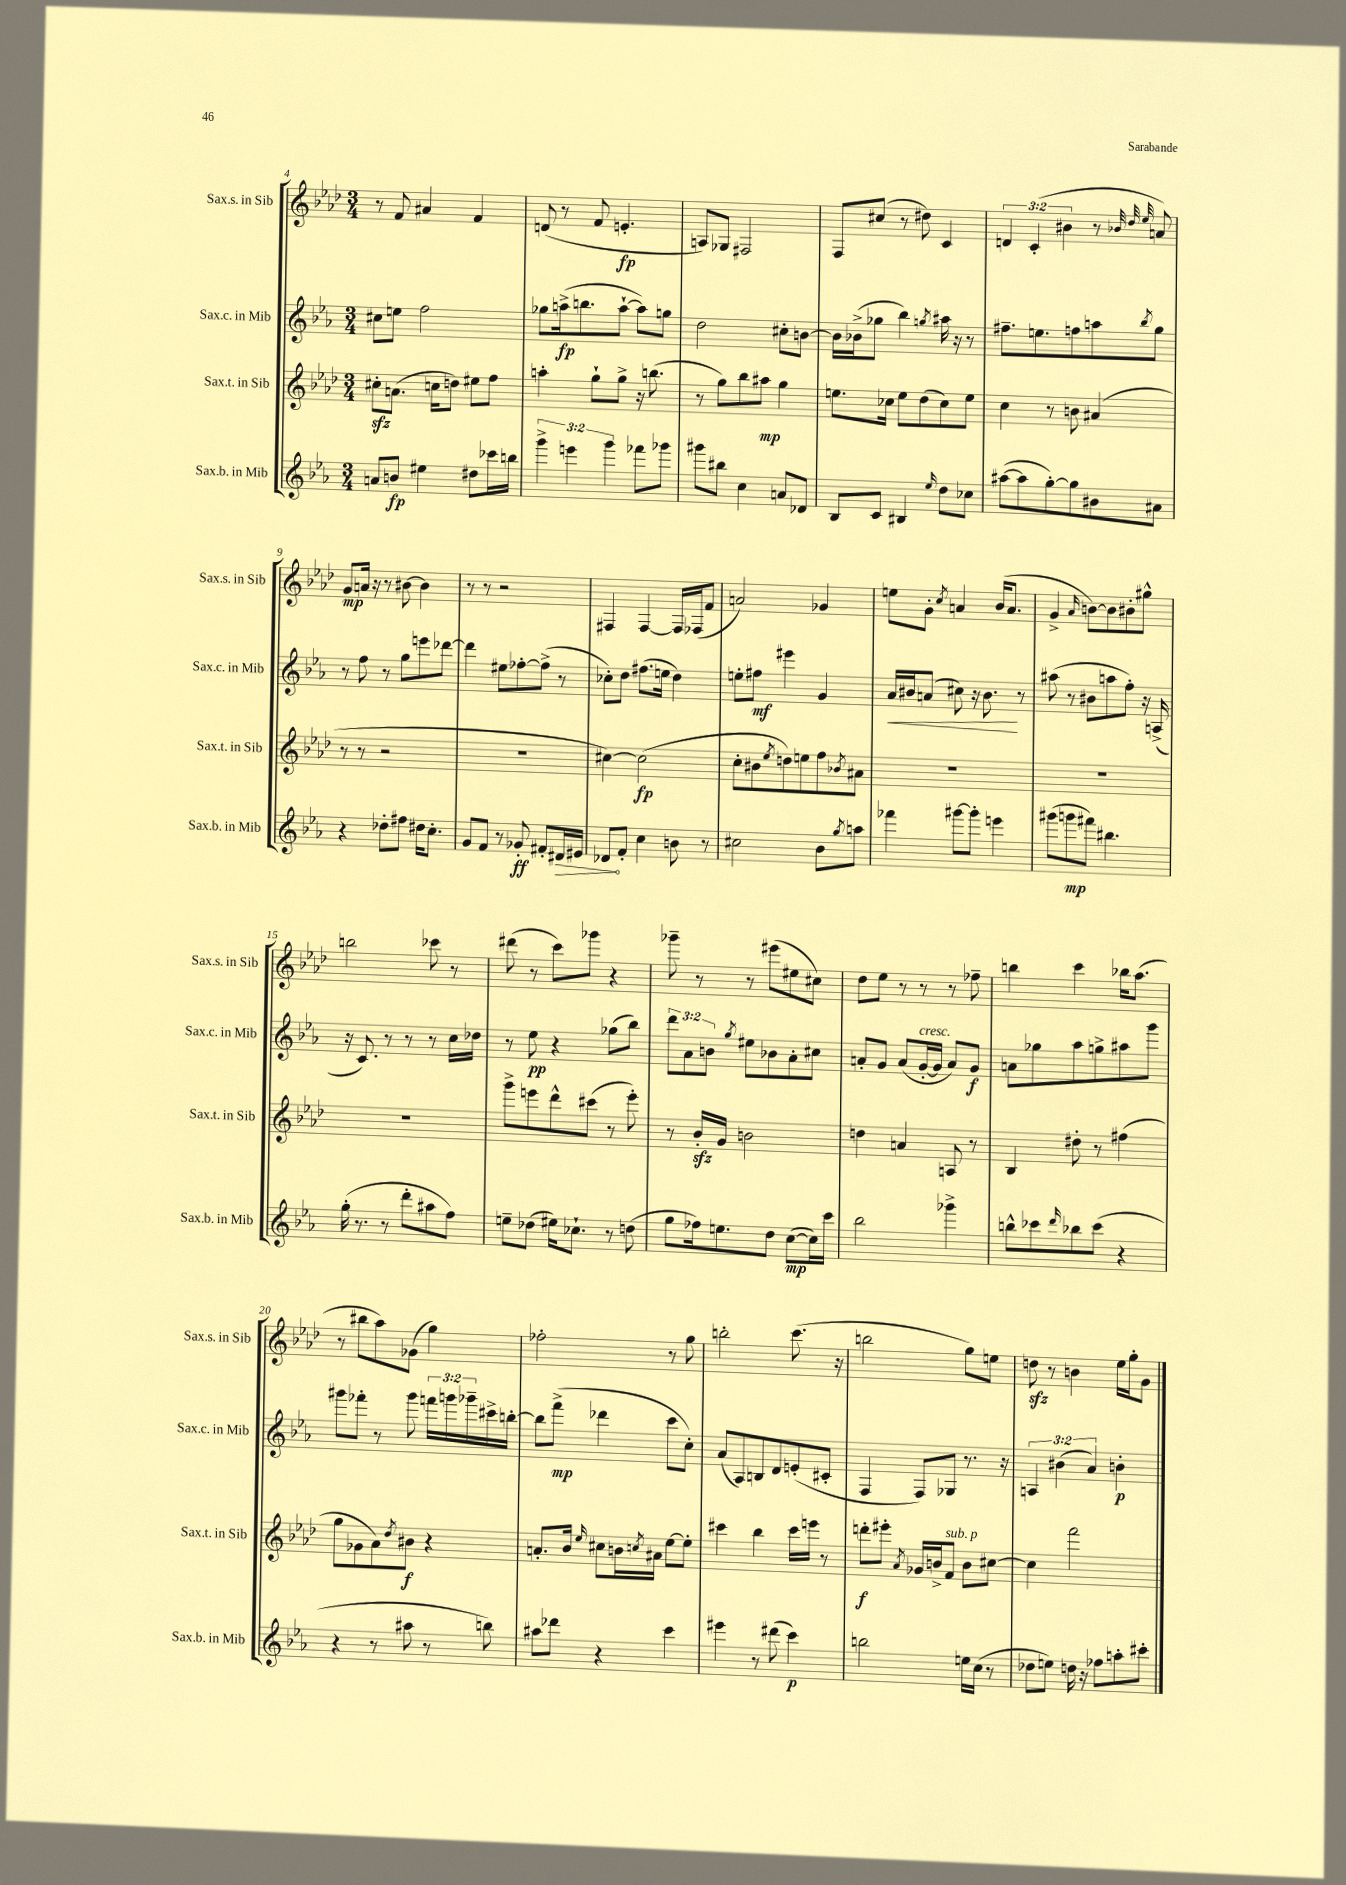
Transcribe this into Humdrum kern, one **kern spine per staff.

**kern	**kern	**kern	**kern
*staff4	*staff3	*staff2	*staff1
*clefG2	*clefG2	*clefG2	*clefG2
*k[b-e-a-]	*k[b-e-a-d-]	*k[b-e-a-]	*k[b-e-a-d-]
*M3/4	*M3/4	*M3/4	*M3/4
8a	8cc#'	8cc#	8r
8b	(8.a	8ee	8f
4ee#	.	2ff	4a#
.	16cc	.	.
.	8dd)	.	.
8dd#	8ee#	.	4f
16ccc-	8ff	.	.
16bb	.	.	.
=	=	=	=
6ggg^	4aa'	8gg-	(8d
.	.	(16aa^	8r
6eee	.	.	.
.	.	8.bb	.
.	8gg`	.	8f
6ggg	.	.	.
.	8gg^	[8aa`	4.e'
8fff-	16r	8aa])	.
.	(8.bb	.	.
8ggg-	.	8gg	.
=	=	=	=
8ggg#	8r	2dd	8A)
8bb#	8gg)	.	8G-
4cc	8bb-	.	2F#
.	8aa#	.	.
8a	4gg	8cc#'	.
8d-	.	[8b	.
=	=	=	=
8B-	8.ee	16b]	8F
.	.	(16b-^	.
8c	.	8gg-	(8cc#
.	16cc-	.	.
4B#	8ee	4bb-)	8r
.	(8dd-	.	8dd#)
16qqee-	.	8qgg	.
8dd	8cc-)	16aa#	4c
.	.	16r	.
8cc-	8ee	8r	.
=	=	=	=
([8aa#	4cc	8.ff#~	6d
8aa#]	.	.	.
.	.	.	(6c'
.	.	8.ee	.
[8gg')	8r	.	.
.	.	.	6b#
8gg]	8b	8ff	.
8b#	(4a#	8aa	8r
.	.	.	32qqb-
.	.	.	32qqdd-
.	.	8qbb-	32qqee-
8a#	.	8gg	8a)
=	=	=	=
4r	8r	8r	8g
.	8r	8ff	16a
.	.	.	16r
8dd-'	2r	8r	8r
8ff#	.	8gg	[8b#
16dd#	.	8eee	4b#]
8.cc'	.	.	.
.	.	[8ddd-	.
=	=	=	=
8g	2.r	4ddd-]	8r
8f	.	.	8r
8r	.	8ee#	2r
8g-'	.	[8ff-'	.
8f#'	.	(8ff-^]	.
16d#	.	8r	.
16e#	.	.	.
=	=	=	=
8d-	[4cc#)	8cc-')	4F#
8f'	.	8dd	.
4cc	(2cc#]	(8.ff#	[4F#
.	.	16ee	.
8b	.	4dd)	16F#]
.	.	.	(16F-
8r	.	.	8f
=	=	=	=
2cc#	8cc'	8ee'	2a)
.	8b#	8ff#	.
.	8qee-	.	.
.	8dd)	4eee#	.
.	8ee	.	.
8b-	8ff	4g	4g-
8qgg	8qb-	.	.
8aa	8a#	.	.
=	=	=	=
4fff-	2.r	16a-	8ee
.	.	16b#	.
.	.	(8a	8g'
.	.	.	8qcc
[8ggg#	.	8cc#)	4a
8ggg#']	.	16r	.
.	.	8.b#	.
4eee	.	.	(16b-
.	.	.	8.a
.	.	8r	.
=	=	=	=
(8ggg#	2.r	(8aa#	4g^
8ggg	.	8r	.
.	.	.	16qqa-
8fff#)	.	8b#	[8b)
4.bb#	.	8aa	8b]
.	.	8ff')	8b#'
.	.	16r	8gg#^^
.	.	(16A^	.
=	=	=	=
(16gg'	2.r	16r	2bb
8.r	.	8.c)	.
8r	.	8r	.
8ddd'	.	8r	.
8aa#	.	8r	8ccc-
8ff)	.	16cc	8r
.	.	16dd-	.
=	=	=	=
8ee~	8ggg^	8r	(8ddd#
(8dd-	8eee	8ee-	8r
16ee#)	8ddd-^^	4r	8ccc)
8.cc-`	.	.	.
.	(8ccc#	.	8ggg-
8r	8r	(8gg-	4r
(8dd	8eee')	8bb-)	.
=	=	=	=
8gg	8r	12ddd	8ggg-~
.	.	12a-	.
16ff-)	16b-'	.	8r
.	.	12b	.
8.ee	16g	.	.
.	.	8qgg	.
.	2b	8ee#	8r
8dd	.	8b-	(8eee#
([8cc	.	8a-'	8ee#
16cc])	.	8cc#	8cc#)
16ccc	.	.	.
=	=	=	=
2bb-	4dd	8a'	8dd-
.	.	8g	8ee-
.	4a	(8a	8r
.	.	[16g'	8r
.	.	16g]	.
4ggg-^	8A	8a)	8r
.	8r	8g	8ff-~
=	=	=	=
8bb^^	4B-	8a	4bb
8ccc-	.	8gg-	.
16qqddd	.	.	.
8bb-	8dd#'	8aa-	4ccc
(8ccc-	8r	8gg^	.
4r	(4ff#	8aa#	16bb-
.	.	.	(8.aa-
.	.	8ggg	.
=	=	=	=
4r	8gg	8ggg#	8r
.	8g-	8fff-'	8bb#
8r	8a-)	8r	8aa-)
.	8qdd-	.	.
8aa#	8b#	8ggg#	(8g-
8r	4r	24fff	4gg)
.	.	24ggg	.
.	.	24ggg-~	.
8bb)	.	16ccc#^	.
.	.	[16bb'	.
=	=	=	=
8aa#	8.a'	8bb]	2ff-'
8ddd-	.	(8fff^	.
.	16b-	.	.
.	16qqee-	.	.
4r	8cc#	4ddd-	.
.	16b	.	.
.	8qcc	.	.
.	16a#	.	.
4ccc	[8ee-	8ccc	8r
.	8ee-']	8cc')	8gg
=	=	=	=
4eee#	4ccc#	(8a-	2bb'
.	.	8A-)	.
8r	4bb-	8B	.
(8ddd#	.	8d	.
4ccc)	16ccc#	(8e'	(8.ccc
.	16eee	.	.
.	8r	8c#'	.
.	.	.	16r
=	=	=	=
2bb	8ddd'	4F	2bb
.	8eee#'	.	.
.	8qa-	.	.
.	16g-	8F)	.
.	16b^	.	.
.	8f	8G-	.
16ee	8b	8.r	8gg)
(16cc	.	.	.
8r	[8cc#	.	8ee
.	.	16r	.
=	=	=	=
8dd-	4cc#]	6A	8dd
8ee)	.	.	8r
.	.	(6b#	.
16dd	2fff	.	4b
16r	.	.	.
.	.	6a-)	.
8ff-	.	.	.
8aa'	.	4b'	16ee-
.	.	.	16gg'
8ccc#'	.	.	8g
==	==	==	==
*-	*-	*-	*-
